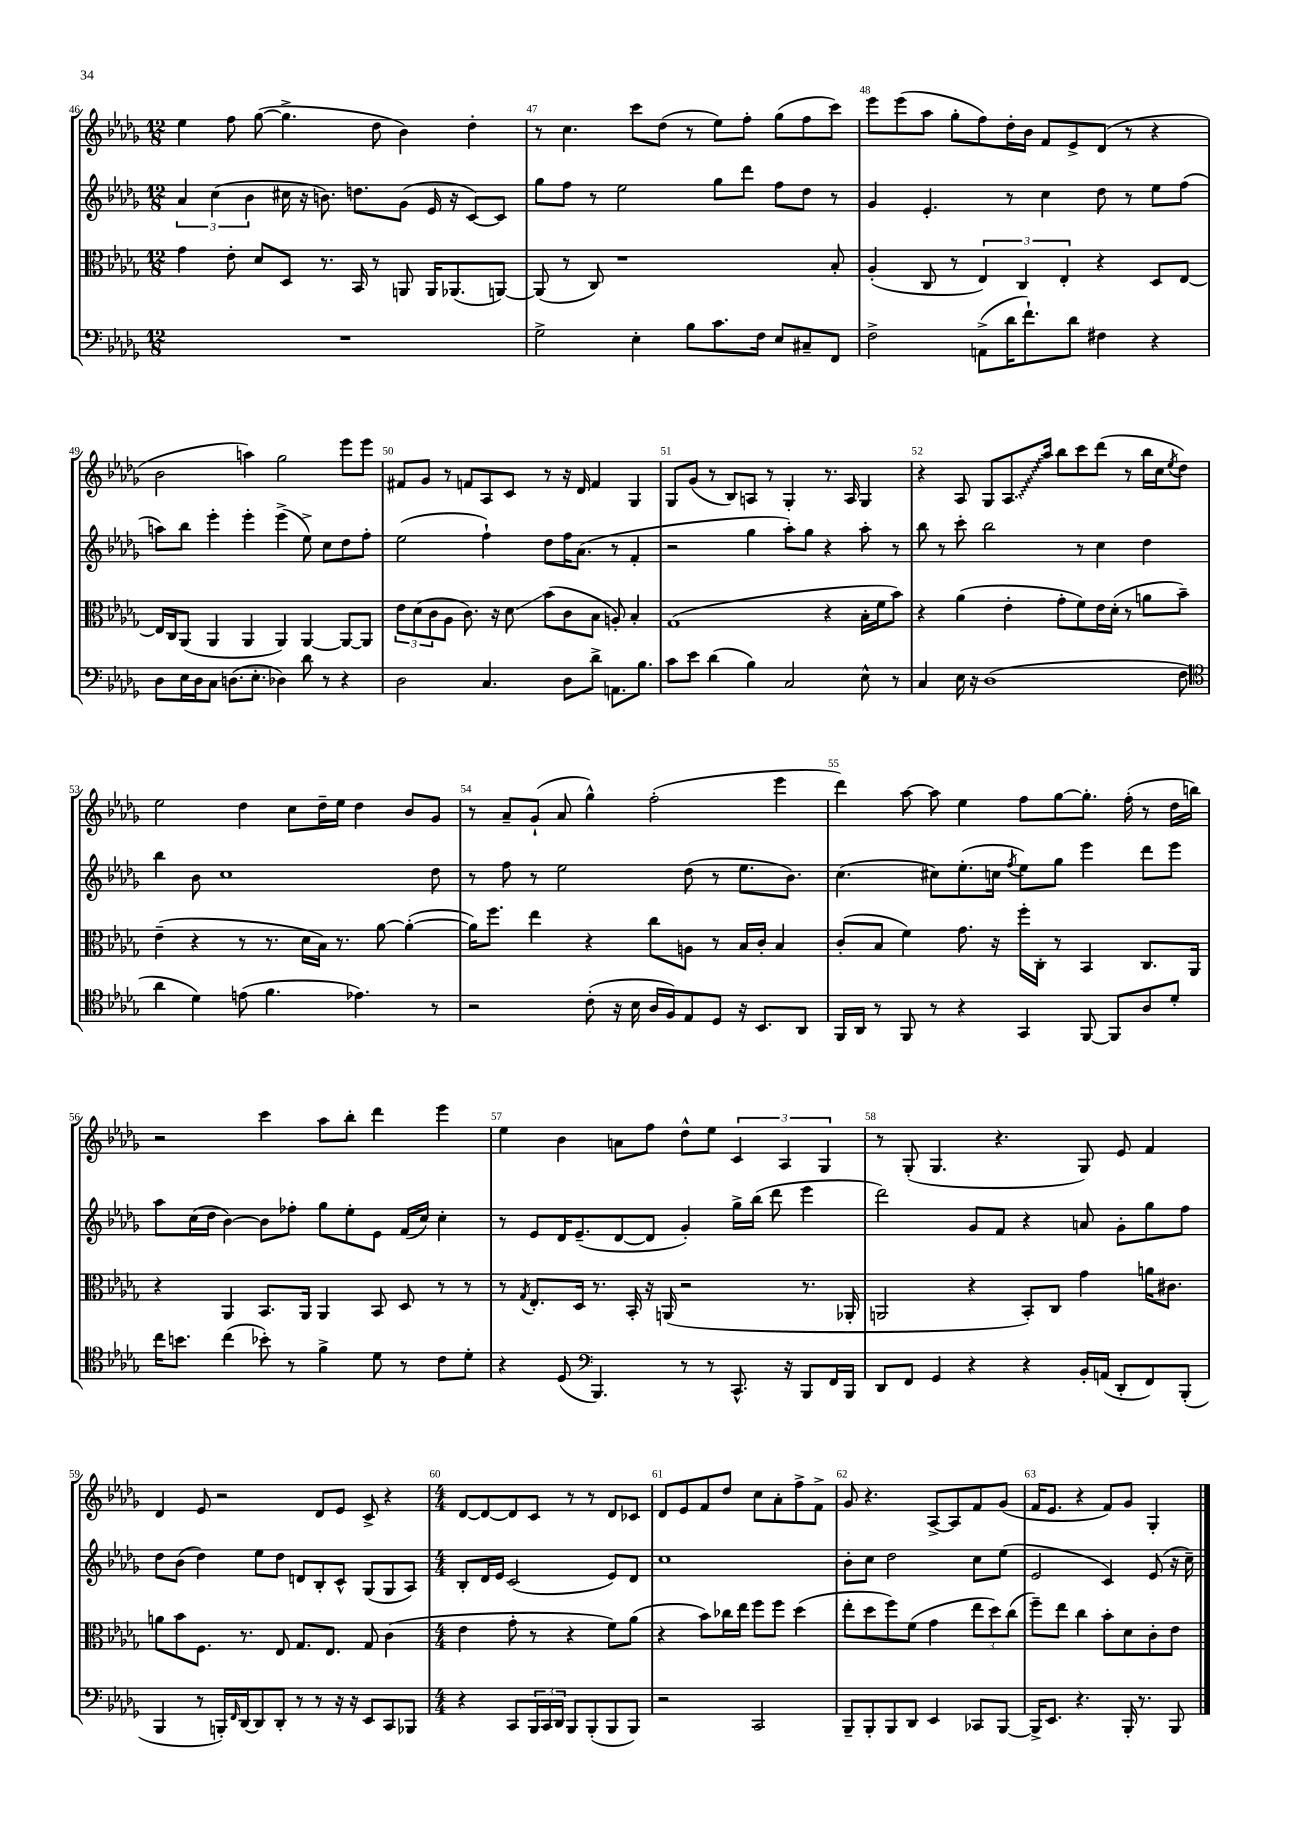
<<
\new StaffGroup <<
\new Staff = "s0" {
    \clef treble \key des \major \numericTimeSignature \time 12/8
    ees''4 f''8 ges''8~( ges''4.-> des''8 bes'4) des''4-. |
    r8 c''4. c'''8 des''8( r8 ees''8) f''8-. ges''8( f''8 c'''8) |
    ees'''8 ees'''8( aes''8 ges''8-. f''8) des''16-. bes'16 f'8 ees'8-> des'8( r8 r4 |
    bes'2 a''4) ges''2 ees'''8 ees'''8 |
    fis'8 ges'8 r8 f'8 aes8 c'8 r8 r16 des'16 f'4 ges4 |
    ges8 ges'8( r8 bes8) a8 r8 ges4-. r8. a16 ges4 |
    r4 aes8 ges8 \once \override Glissando.style = #'zigzag aes8.\glissando aes''16 bes''8 c'''8 des'''8( r8 bes''16 c''16 \acciaccatura { ees''8 } des''8) |
    ees''2 des''4 c''8 des''16-- ees''16 des''4 bes'8 ges'8 |
    r8 aes'8-- ges'8-!( aes'8 ges''4-^) f''2-.( ees'''4 |
    des'''4) aes''8~ aes''8 ees''4 f''8 ges''8~ ges''8.-. f''16-.( r8 des''16 b''16) |
    r2 c'''4 aes''8 bes''8-. des'''4 ees'''4 |
    ees''4 bes'4 a'8 f''8 des''8-^ ees''8 \tuplet 3/2 { c'4 aes4 ges4 } |
    r8 ges8-.( ges4. r4. ges8) ees'8 f'4 |
    des'4 ees'8 r2 des'8 ees'8 c'8-> r4 |
    \numericTimeSignature \time 4/4 des'8~ des'8~ des'8 c'8 r8 r8 des'8 ces'8 |
    des'8 ees'8 f'8 des''8 c''8 aes'8-. f''8-> f'8-> |
    ges'8 r4. aes8~-> aes8 f'8 ges'8( |
    f'16 ees'8. r4 f'8) ges'8 ges4-. \bar "|." |
}
\new Staff = "s1" {
    \clef treble \key des \major \numericTimeSignature \time 12/8
    \tuplet 3/2 { aes'4 c''4( bes'4 } cis''16 r16 b'8.) d''8. ges'8( ees'16 r16 c'8~) c'8 |
    ges''8 f''8 r8 ees''2 ges''8 des'''8 f''8 des''8 r8 |
    ges'4 ees'4.-. r8 c''4 des''8 r8 ees''8 f''8( |
    a''8) bes''8 ees'''4-. ees'''4-. ees'''4->( ees''8->) c''8 des''8 f''8-. |
    ees''2( f''4-!) des''8 f''16 aes'8.( r8 f'4-. |
    r2 ges''4 aes''8-.) ges''8 r4 aes''8-. r8 |
    bes''8 r8 c'''8-. bes''2 r8 c''4 des''4 |
    bes''4 bes'8 c''1 des''8 |
    r8 f''8 r8 ees''2 des''8( r8 ees''8. bes'8.) |
    c''4.( cis''8) ees''8.-.( c''16 \acciaccatura { f''8 } ees''8) ges''8 ees'''4 des'''8 ees'''8 |
    aes''8 c''16( des''16 bes'4~) bes'8 fes''8-. ges''8 ees''8-. ees'8 f'16( c''16) c''4-. |
    r8 ees'8 des'16 ees'8.--( des'8~ des'8 ges'4-.) ges''16-> bes''16( des'''8 ees'''4 |
    des'''2) ges'8 f'8 r4 a'8 ges'8-. ges''8 f''8 |
    des''8 bes'8( des''4) ees''8 des''8 d'8 bes8-. c'8-^ ges8( ges8 aes8) |
    \numericTimeSignature \time 4/4 bes8-. des'16 ees'16 c'2( ees'8) des'8 |
    c''1 |
    bes'8-. c''8 des''2 c''8 ees''8( |
    ees'2 c'4) ees'8( r16 c''16--) \bar "|." |
}
\new Staff = "s2" {
    \clef alto \key des \major \numericTimeSignature \time 12/8
    ges'4 ees'8-. des'8 des8 r8. bes,16 r8 a,8 a,16 aes,8.( a,8~) |
    a,8( r8 c8) r1 bes8-. |
    aes4-.( c8 r8 \tuplet 3/2 { ees4) c4 ees4-. } r4 des8 ees8~ |
    ees16 c16 aes,8( aes,4 aes,4 aes,4) aes,4~ aes,8~ aes,8 |
    \tuplet 3/2 { ees'8 des'8( c'8 } aes8 c'8.) r16 des'8\glissando bes'8( c'8 bes8 a8-.) bes4-. |
    ges1( r4 bes16-. f'16 bes'8) |
    r4 aes'4( ees'4-. ges'8-. f'8) ees'16 des'16-.( r8 a'8 bes'8--) |
    ees'4--( r4 r8 r8. des'16 bes16) r8. aes'8~ aes'4~-.( |
    aes'16) f''8. ees''4 r4 c''8 a8 r8 bes16 c'16-. bes4 |
    c'8-.( bes8 f'4) ges'8. r16 f''16-. c16-. r8 bes,4 c8. aes,16 |
    r4 aes,4 bes,8. aes,16 aes,4 bes,8 des8 r8 r8 |
    r8 \acciaccatura { ges8 } ees8.-. des16 r8. bes,16-. r16 a,16( r2 r8. aes,16-. |
    a,2 r4 bes,8-.) c8 ges'4 a'16 cis'8. |
    a'8 bes'8 f8. r8. ees8 ges8. ees8. ges8 c'4( |
    \numericTimeSignature \time 4/4 ees'4 ges'8-. r8 r4 f'8) aes'8( |
    r4 bes'8) ces''16 ees''16 f''8 f''8 des''4( |
    ees''8-. des''8 f''8) f'8( ges'4 \tuplet 3/2 { ees''8 des''8) c''8( } |
    f''8--) ees''8 c''4 bes'8-. des'8 c'8-. ees'8 \bar "|." |
}
\new Staff = "s3" {
    \clef bass \key des \major \numericTimeSignature \time 12/8
    R1. |
    ges2-> ees4-. bes8 c'8. f16 ees8 cis8-- f,8 |
    f2-> a,8->( des'16 f'8.-!) des'8 fis4 r4 |
    des8 ees16 des16 c8 d8.( ees8.-. des4) des'8 r8 r4 |
    des2 c4. des8 des'8-> a,8. bes8. |
    c'8 ees'8 des'4( bes4) c2 ees8-^ r8 |
    c4 ees16 r16 des1( f8 |
    \clef tenor aes'4 des'4) e'8( f'4. ees'4.) r8 |
    r2 c'8-.( r16 bes16 aes16 f16) ees8 des8 r16 bes,8. aes,8 |
    f,16 aes,16 r8 f,8 r8 r4 ges,4 f,8~ f,8 aes8 des'8-. |
    c''16 b'8. c''4( bes'8-.) r8 f'4-> des'8 r8 c'8 des'8-. |
    r4 des8( \clef bass bes,,4.) r8 r8 c,8.-^ r16 bes,,8 f,16 bes,,16 |
    des,8 f,8 ges,4 r4 r4 bes,16-. a,16( des,8-. f,8) bes,,8-.( |
    bes,,4 r8 b,,16-.) \grace { f,16 } des,16~ des,8 des,8-. r8 r8 r16 r16 ees,8 c,8 bes,,8 |
    \numericTimeSignature \time 4/4 r4 c,8 \tuplet 3/2 { bes,,16 c,16 des,16 } bes,,8 bes,,8-.( bes,,8 bes,,8) |
    r2 c,2 |
    bes,,8-- bes,,8-. bes,,8 des,8 ees,4 ces,8 bes,,8~ |
    bes,,16-> ees,8. r4. bes,,16-. r8. bes,,8 \bar "|." |
}
>>
>>
\layout { \context { \Score currentBarNumber = #46 \override BarNumber.break-visibility = ##(#f #t #t) barNumberVisibility = #all-bar-numbers-visible } }
